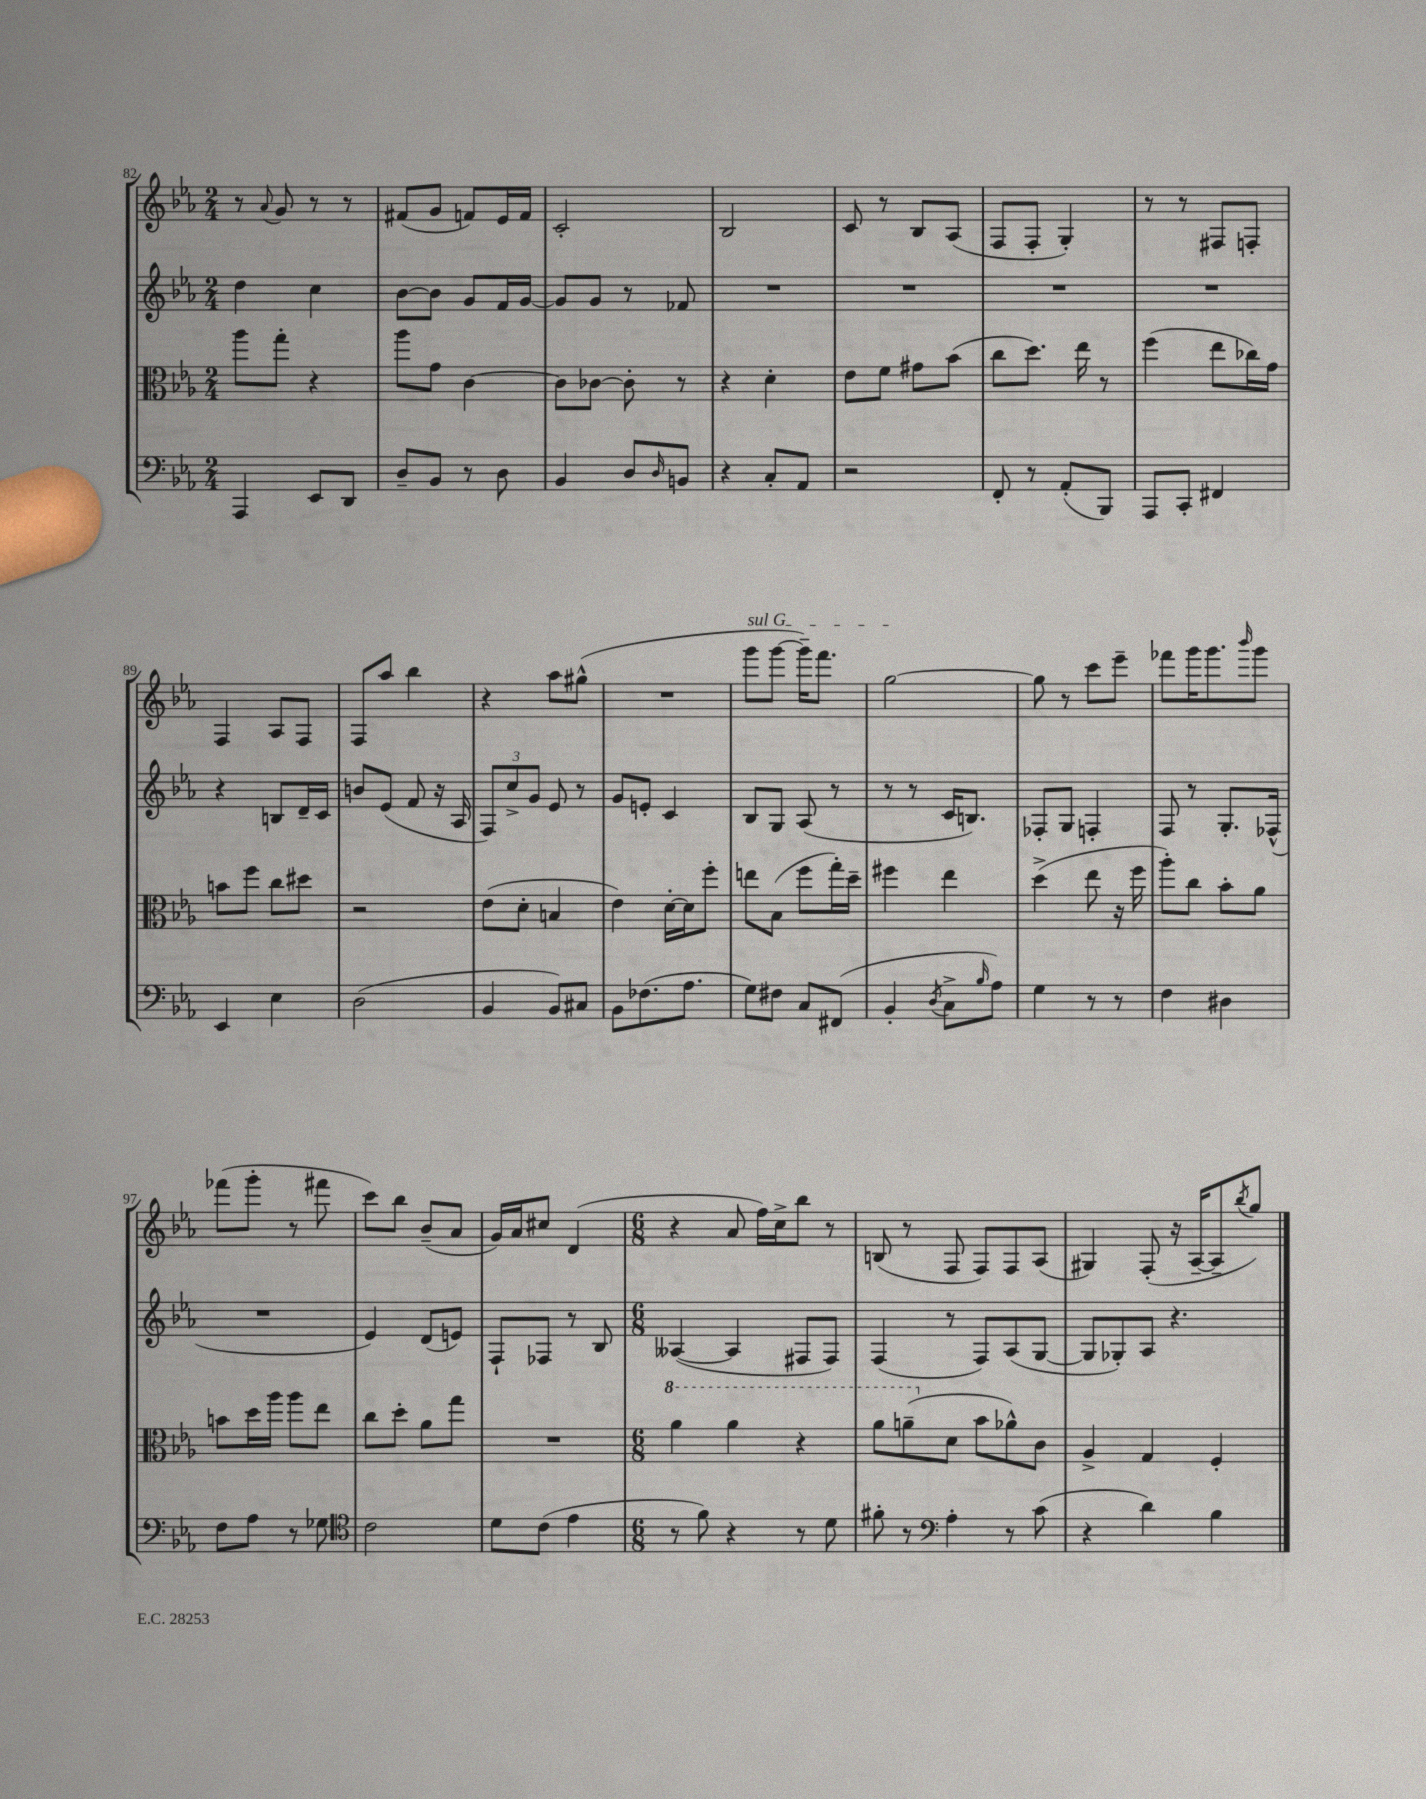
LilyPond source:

<<
\new StaffGroup <<
\new Staff = "s0" {
    \clef treble \key ees \major \numericTimeSignature \time 2/4
    r8 \appoggiatura { aes'8 } g'8 r8 r8 |
    fis'8( g'8 f'8) ees'16 f'16 |
    c'2-. |
    bes2 |
    c'8 r8 bes8 aes8( |
    f8 f8-. g4-.) |
    r8 r8 fis8 f8-. |
    f4 aes8 f8 |
    f8 aes''8 bes''4 |
    r4 aes''8 gis''8-^( |
    R2 |
    \once \override TextSpanner.bound-details.left.text = \markup { \italic "sul G" } g'''8\startTextSpan g'''8~ g'''16--) f'''8. |
    g''2~\stopTextSpan |
    g''8 r8 c'''8 ees'''8-- |
    fes'''8 g'''16 g'''8. \grace { bes'''16 } g'''8 |
    fes'''8( g'''8-. r8 fis'''8 |
    c'''8) bes''8 bes'8--( aes'8 |
    g'16) aes'16 cis''8 d'4( |
    \numericTimeSignature \time 6/8 r4 aes'8 f''16) c''16-> bes''8 r8 |
    b8( r8 f8 f8) f8 aes8( |
    gis4) f8-.( r16 aes16~-- aes8-- \acciaccatura { bes''8 } g''8) \bar "|." |
}
\new Staff = "s1" {
    \clef treble \key ees \major \numericTimeSignature \time 2/4
    d''4 c''4 |
    bes'8~ bes'8 g'8 f'16 g'16~ |
    g'8 g'8 r8 fes'8 |
    R2 |
    R2 |
    R2 |
    R2 |
    r4 b8 d'16-- c'16 |
    b'8 ees'8( f'8 r16 aes16 |
    \tuplet 3/2 { f8) c''8-> g'8 } ees'8 r8 |
    g'8 e'8-. c'4 |
    bes8 g8 aes8( r8 |
    r8 r8 c'16 b8.) |
    fes8-. g8 f4-. |
    f8 r8 g8.-. fes16-^( |
    R2 |
    ees'4) d'8( e'8) |
    f8-! fes8 r8 bes8 |
    \numericTimeSignature \time 6/8 aeses4~( aeses4 fis8 fis8) |
    f4( r8 f8) aes8( g8~ |
    g8 ges8-.) aes8 r4. \bar "|." |
}
\new Staff = "s2" {
    \clef alto \key ees \major \numericTimeSignature \time 2/4
    aes''8 g''8-. r4 |
    aes''8 g'8 c'4~ |
    c'8 ces'8~ ces'8-. r8 |
    r4 d'4-. |
    ees'8 f'8 gis'8 bes'8( |
    c''8 d''8.) ees''16 r8 |
    f''4( ees''8 ces''16) g'16 |
    b'8 f''8 c''8 dis''8 |
    r2 |
    ees'8( d'8-. b4 |
    ees'4) d'16~-. d'16 f''8-. |
    e''8 bes8( f''8 g''16-.) d''16-- |
    fis''4 ees''4 |
    d''4->( ees''8 r16 f''16 |
    aes''8-.) c''8 bes'8-. aes'8 |
    b'8 d''16 aes''16 aes''8 ees''8 |
    c''8 d''8-. aes'8 g''8 |
    R2 |
    \numericTimeSignature \time 6/8 \ottava #1 aes''4 aes''4 r4 |
    aes''8 a''8--( \ottava #0 d'8 bes'8 aes'!8-^) c'8 |
    aes4-> g4 f4-. \bar "|." |
}
\new Staff = "s3" {
    \clef bass \key ees \major \numericTimeSignature \time 2/4
    aes,,4 ees,8 d,8 |
    d8-- bes,8 r8 d8 |
    bes,4 d8 \grace { d16 } b,8 |
    r4 c8-. aes,8 |
    r2 |
    f,8-. r8 aes,8-.( bes,,8) |
    aes,,8 c,8-. fis,4 |
    ees,4 ees4 |
    d2( |
    bes,4 bes,8) cis8 |
    bes,8 fes8.( aes8. |
    g8) fis8 c8 fis,8( |
    bes,4-. \acciaccatura { d8 } c8-> \grace { bes16 } aes8) |
    g4 r8 r8 |
    f4 dis4 |
    f8 aes8 r8 ges8 |
    \clef tenor c'2 |
    d'8 c'8( ees'4 |
    \numericTimeSignature \time 6/8 r8 f'8) r4 r8 d'8 |
    fis'8-. r8 \clef bass aes4-. r8 c'8( |
    r4 d'4) bes4 \bar "|." |
}
>>
>>
\layout { \context { \Score currentBarNumber = #82 } }
